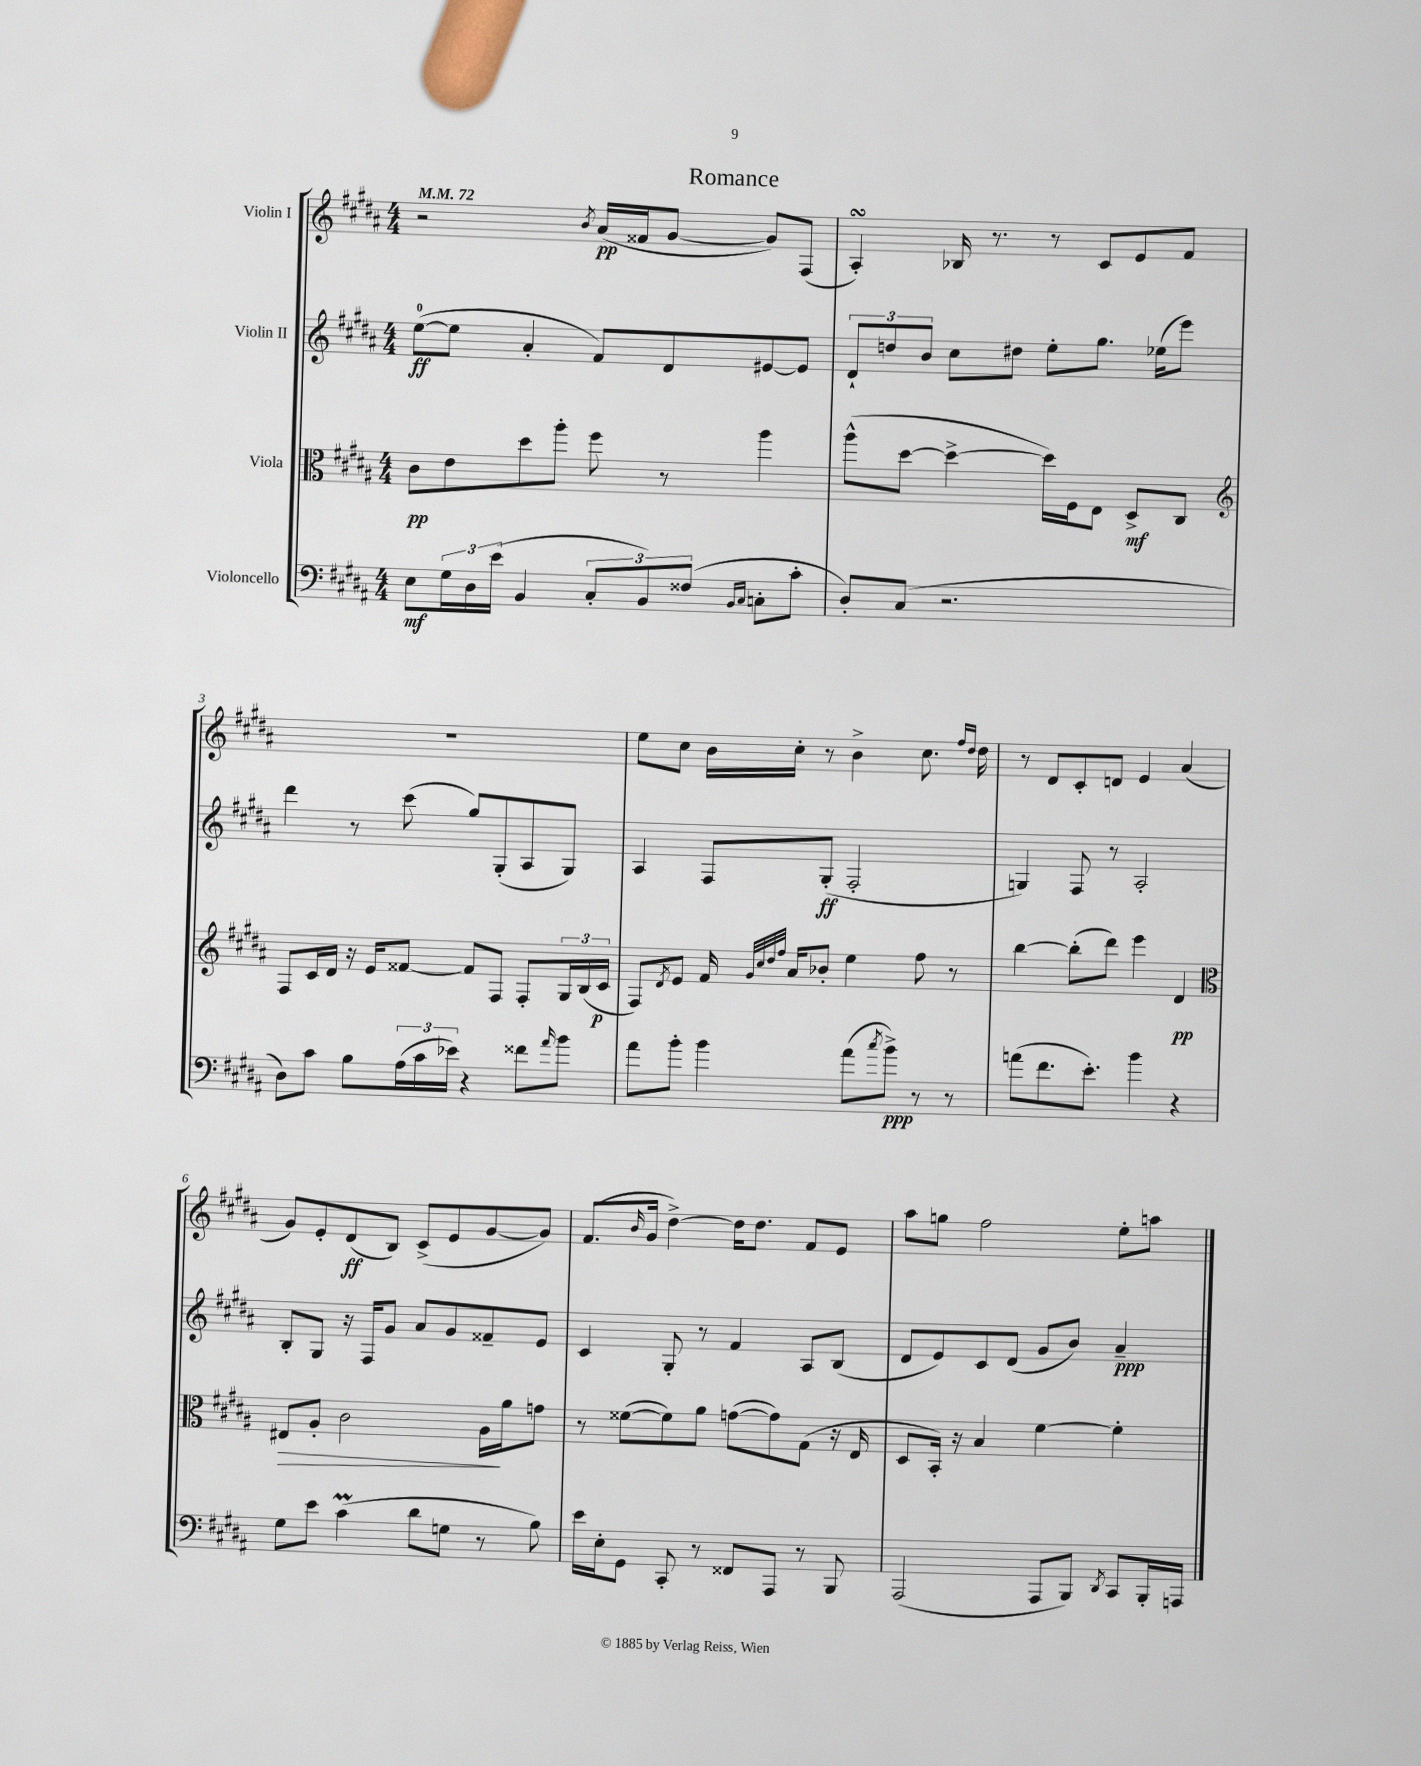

**kern	**kern	**kern	**kern
*staff4	*staff3	*staff2	*staff1
*clefF4	*clefC3	*clefG2	*clefG2
*k[f#c#g#d#a#]	*k[f#c#g#d#a#]	*k[f#c#g#d#a#]	*k[f#c#g#d#a#]
*M4/4	*M4/4	*M4/4	*M4/4
*MM72	*MM72	*MM72	*MM72
8E\L	8c#\L	([8ee\L	2r
24G#\L	8e\	8ee\]J	.
24D#\	.	.	.
(24e\JJ	.	.	.
4BB/	8dd#\	4a#'/	.
.	8aa#'\J	.	.
.	.	.	8qb/
12C#'/L	8ff#\	8f#/L)	(16a#/LL
.	.	.	16f##/J
12BB/)	.	.	.
.	8r	8d#/	[8g#/J
(12F##/J	.	.	.
16qqBB/LL	.	.	.
16qqC#/JJ	.	.	.
8C'\L	4aa#\	[8e#/	8g#/]L)
8c#'\J	.	8e#/]J	(8F#/J
=	=	=	=
8D#'/L)	(8aa#^^\L	12d#`/L	4A#'/)
.	.	12dd/	.
(8C#/J	[8dd#\J	.	.
.	.	12b/J	.
2.r	4dd#^\_	8cc#\L	16B-/
.	.	.	8.r
.	.	8dd#\J	.
.	16dd#\]LL)	8ee'\L	8r
.	16F#\J	.	.
.	8E\J	8.gg#\J	8c#/L
.	8D#^/L	.	8e/
.	.	(16ee-\LK	.
.	8C#/J	8eee\J)	8f#/J
=	=	=	=
*	*clefG2	*	*
8D#\L)	8F#/L	4ddd#\	1r
8c#\J	16c#/L	.	.
.	16d#/JJ	.	.
8B\L	16r	8r	.
.	16e/LK	.	.
(24A#\L	[8f##/J	(8ccc#\	.
24c#\	.	.	.
24e-\JJ)	.	.	.
4r	8f##/]L	8gg#/L)	.
.	8F#/J	(8G#'/	.
8f##\L	8F#'/L	8A#/	.
16qqa#/	.	.	.
8b\J	24G#/L	8G#/J)	.
.	(24B/	.	.
.	24c#/JJ	.	.
=	=	=	=
8a#\L	8F#/L)	4A#/	8ee\L
.	8qd#/	.	.
8b'\J	8e/J	.	8cc#\J
4b\	16f#/	8F#/L	16b\LL
.	32qqg#/LLL	.	.
.	32qqcc#/	.	.
.	32qqdd#/	.	.
.	32qqff#/JJJ	.	.
.	16a#/LK	.	16cc#'\JJ
.	8b-'/J	(8G#'/J	8r
(8a#\L	4ee\	2F#'/	4b^\
8qcc#/	.	.	.
8b^\J)	.	.	.
8r	8ff#\	.	8.cc#\
8r	8r	.	.
.	.	.	16qqff#/LL
.	.	.	16qqdd#/JJ
.	.	.	16dd#\
=	=	=	=
(8a\L	[4bb\	4G/)	8r
8.f#\	.	.	8d#/L
.	(8bb'\]L	8F#/	8c#'/
8.e'\J)	.	.	.
.	8ddd#\J)	8r	8d/J
4b\	4eee\	2A#'/	4e/
4r	4d#/	.	(4a#/
=	=	=	=
*	*clefC3	*	*
8G#\L	8E#/L	8B'/L	8g#/L)
8e\J	8A#'/J	8G#/J	8e'/
(4c#\	2c#\	16r	(8d#/
.	.	16F#/LK	.
.	.	8g#/J	8B/J)
8d#\L	.	8a#/L	(8c#^/L
8G\J	.	8g#/	8e/
8r	16A#\LL	8f##~/	[8g#/
.	16a#\J	.	.
8B\)	8g\J	8e/J	8g#/]J)
=	=	=	=
16e\LL	8r	4c#/	(8.f#/L
16E'\J	.	.	.
8GG#\J	([8f##\L	.	.
.	.	.	16qqb/
.	.	.	16g#/Jk
8CC#'/	8f##\])	8G#'/	[4dd#^\)
8r	8a#\J	8r	.
8FF##/L	([8g\L	4f#/	16dd#\]LK
.	.	.	8.dd#\J
8AAA#/J	8g\])	.	.
8r	(8G#\J	8A#/L	8f#/L
8BBB/	16r	(8B/J	8e/J
.	16E/	.	.
=	=	=	=
(2AAA#/	8D#/L	8d#/L	8aa#\L
.	16BB'/Jk)	8e/)	8gg\J
.	16r	.	.
.	4B/	8c#/	2ff#\
.	.	(8d#/J	.
8AAA#/L	[4f#\	8g#/L	.
8BBB/J)	.	8b/J)	.
8qDD#/	.	.	.
8CC#/L	4f#'\]	4a#~/	8ee'\L
16BBB'/L	.	.	8aa\J
16AAA/JJ	.	.	.
==	==	==	==
*-	*-	*-	*-
